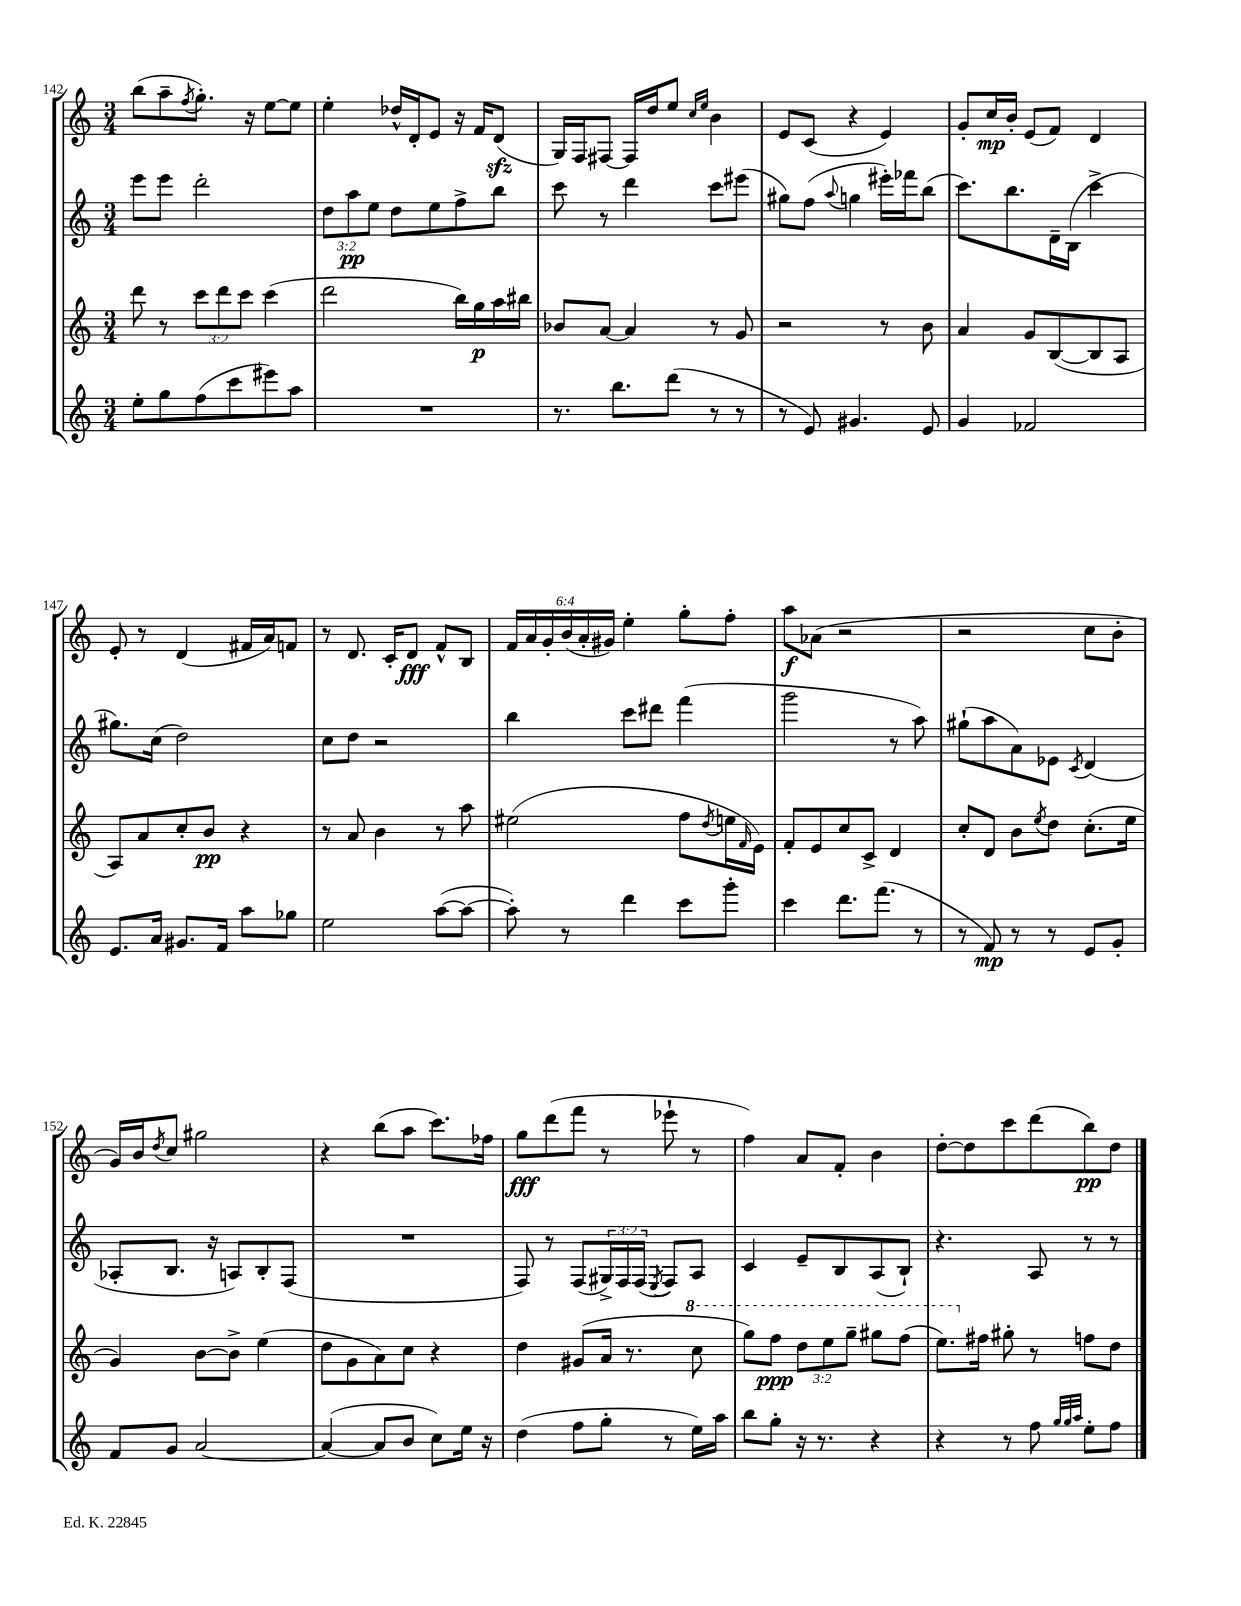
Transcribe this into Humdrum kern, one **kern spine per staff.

**kern	**dynam	**kern	**dynam	**kern	**dynam	**kern	**dynam
*part4	*part4	*part3	*part3	*part2	*part2	*part1	*part1
*staff4	*staff4	*staff3	*staff3	*staff2	*staff2	*staff1	*staff1
*clefG2	*	*clefG2	*	*clefG2	*	*clefG2	*
*k[]	*	*k[]	*	*k[]	*	*k[]	*
*M3/4	*	*M3/4	*	*M3/4	*	*M3/4	*
=142	=142	=142	=142	=142	=142	=142	=142
8ee'\L	.	8ddd\	.	8eee\L	.	(8bb\L	.
8gg\	.	8r	.	8eee\J	.	8aa~\	.
.	.	.	.	.	.	8qff/	.
(8ff\	.	12ccc\L	.	2ddd'\	.	8.gg'\J)	.
.	.	12ddd\	.	.	.	.	.
8ccc\	.	.	.	.	.	.	.
.	.	12ccc\J	.	.	.	.	.
.	.	.	.	.	.	16r	.
8eee#X\)	.	(4ccc\	.	.	.	[8ee\L	.
8aa\J	.	.	.	.	.	8ee\J]	.
=143	=143	=143	=143	=143	=143	=143	=143
2.r	.	2ddd\	.	12dd\L	.	4ee'\	.
.	.	.	.	12aa\	pp	.	.
.	.	.	.	12ee\J	.	.	.
.	.	.	.	8dd\L	.	16dd-X^^/LL	.
.	.	.	.	.	.	16d'/J	.
.	.	.	.	8ee\	.	8e/J	.
.	.	16bb\LL)	.	8ff^\	.	16r	.
.	.	16gg\	p	.	.	16f/KL	.
.	.	16aa\	.	8bb\J	.	(8dzz/J	.
.	.	16bb#X\JJ	.	.	.	.	.
=144	=144	=144	=144	=144	=144	=144	=144
8.r	.	8b-X/L	.	8ccc\	.	16G/LL)	.
.	.	.	.	.	.	16F/J	.
.	.	[8a/J	.	8r	.	[8F#X/J	.
8.bb\L	.	.	.	.	.	.	.
.	.	4a/]	.	4ddd\	.	16F#/LL]	.
.	.	.	.	.	.	16dd/J	.
(8ddd\J	.	.	.	.	.	8ee/J	.
.	.	.	.	.	.	16qqcc/LL	.
.	.	.	.	.	.	16qqee/JJ	.
8r	.	8r	.	8ccc\L	.	4b\	.
8r	.	8g/	.	(8eee#X\J	.	.	.
=145	=145	=145	=145	=145	=145	=145	=145
8r	.	2r	.	8gg#X\L)	.	8e/L	.
8e/)	.	.	.	(8ff\J	.	(8c/J	.
.	.	.	.	8qqaa/	.	.	.
4.g#X/	.	.	.	4ggn\	.	4r	.
.	.	8r	.	16eee#X'\LL)	.	4e/)	.
.	.	.	.	16fff-X\J	.	.	.
8e/	.	8b\	.	(8bb\J	.	.	.
=146	=146	=146	=146	=146	=146	=146	=146
4g/	.	4a/	.	8.ccc\L)	.	8g'/L	.
.	.	.	.	.	.	16cc/L	mp
.	.	.	.	8.bb\	.	16b'/JJ	.
2f-X/	.	8g/L	.	.	.	(8e/L	.
.	.	([8B/	.	16d~\L	.	8f/J)	.
.	.	.	.	(16B\JJ	.	.	.
.	.	8B/]	.	4ccc^\	.	4d/	.
.	.	8A/J	.	.	.	.	.
!!LO:LB:g=z
=147	=147	=147	=147	=147	=147	=147	=147
8.e/L	.	8A/L)	.	8.gg#X\L)	.	8e'/	.
.	.	8a/	.	.	.	8r	.
16a/Jk	.	.	.	(16cc\Jk	.	.	.
8.g#X/L	.	8cc'/	.	2dd\)	.	(4d/	.
.	.	8b/J	pp	.	.	.	.
16f/Jk	.	.	.	.	.	.	.
8aa\L	.	4r	.	.	.	16f#X/LL	.
.	.	.	.	.	.	16a/J)	.
8gg-X\J	.	.	.	.	.	8fn/J	.
=148	=148	=148	=148	=148	=148	=148	=148
2ee\	.	8r	.	8cc\L	.	8r	.
.	.	8a/	.	8dd\J	.	8.d/	.
.	.	4b\	.	2r	.	.	.
.	.	.	.	.	.	16c'/KL	.
.	.	.	.	.	.	8d/J	fff
([8aa\L	.	8r	.	.	.	8f^^/L	.
8aa\J_	.	8aa\	.	.	.	8B/J	.
=149	=149	=149	=149	=149	=149	=149	=149
8aa'\])	.	(2ee#X\	.	4bb\	.	24f/LL	.
.	.	.	.	.	.	24a/	.
.	.	.	.	.	.	24g'/	.
8r	.	.	.	.	.	(24b/	.
.	.	.	.	.	.	24a'/	.
.	.	.	.	.	.	24g#X/JJ)	.
4ddd\	.	.	.	8ccc\L	.	4ee'\	.
.	.	.	.	8ddd#X\J	.	.	.
8ccc\L	.	8ff\L	.	(4fff\	.	8gg'\L	.
.	.	8qdd/	.	.	.	.	.
8ggg'\J	.	16een\L	.	.	.	8ff'\J	.
.	.	16qqf/	.	.	.	.	.
.	.	16e\JJ)	.	.	.	.	.
=150	=150	=150	=150	=150	=150	=150	=150
4ccc\	.	8f'/L	.	2ggg\	.	8aa\L	f
.	.	8e/	.	.	.	(8a-X\J	.
8.ddd\L	.	8cc/	.	.	.	2r	.
.	.	8c^/J	.	.	.	.	.
(8.fff\J	.	.	.	.	.	.	.
.	.	4d/	.	8r	.	.	.
8r	.	.	.	8aa\)	.	.	.
=151	=151	=151	=151	=151	=151	=151	=151
8r	.	8cc'/L	.	(8gg#X`\L	.	2r	.
8f/)	mp	8d/J	.	8aa\	.	.	.
8r	.	8b\L	.	8a\)	.	.	.
.	.	8qee/	.	.	.	.	.
8r	.	8dd\J	.	8e-X\J	.	.	.
.	.	.	.	8qc/	.	.	.
8e/L	.	(8.cc'\L	.	(4d/	.	8cc\L	.
8g'/J	.	.	.	.	.	8b'\J	.
.	.	16ee\Jk	.	.	.	.	.
!!LO:LB:g=z
=152	=152	=152	=152	=152	=152	=152	=152
8f/L	.	4g/)	.	8A-X'/L	.	16g/LL)	.
.	.	.	.	.	.	16b/J	.
.	.	.	.	.	.	8qdd/	.
8g/J	.	.	.	8.B/J	.	8cc/J	.
[2a/	.	[8b\L	.	.	.	2gg#X\	.
.	.	.	.	16r	.	.	.
.	.	8b^\J]	.	8An/L)	.	.	.
.	.	(4ee\	.	8B'/	.	.	.
.	.	.	.	(8F/J	.	.	.
=153	=153	=153	=153	=153	=153	=153	=153
(4a/_	.	8dd\L	.	2.r	.	4r	.
.	.	8g\	.	.	.	.	.
8a/L]	.	8a\)	.	.	.	(8bb\L	.
8b/J	.	8cc\J	.	.	.	8aa\J	.
8cc\L)	.	4r	.	.	.	8.ccc\L)	.
16ee\Jk	.	.	.	.	.	.	.
16r	.	.	.	.	.	16ff-X\Jk	.
=154	=154	=154	=154	=154	=154	=154	=154
(4dd\	.	4dd\	.	8F/)	.	8gg\L	fff
.	.	.	.	8r	.	(8ddd\	.
8ff\L	.	(8g#X/L	.	(8F/L	.	8fff\J	.
8gg'\J	.	16a/Jk	.	24G#X^/L)	.	8r	.
.	.	.	.	24F/	.	.	.
.	.	8.r	.	.	.	.	.
.	.	.	.	(24F/JJ	.	.	.
.	.	.	.	8qE/	.	.	.
8r	.	.	.	8F/L)	.	8eee-X`\	.
*	*	*8va	*	*	*	*	*
16ee\LL)	.	8ccc\	.	8A/J	.	8r	.
16aa\JJ	.	.	.	.	.	.	.
=155	=155	=155	=155	=155	=155	=155	=155
8bb\L	.	8ggg\L)	.	4c/	.	4ff\)	.
8gg'\J	.	8fff\J	ppp	.	.	.	.
16r	.	12ddd\L	.	8e~/L	.	8a/L	.
8.r	.	.	.	.	.	.	.
.	.	12eee\	.	.	.	.	.
.	.	.	.	8B/	.	8f'/J	.
.	.	12ggg~\J	.	.	.	.	.
4r	.	8ggg#X\L	.	(8A/	.	4b\	.
.	.	(8fff\J	.	8B`/J)	.	.	.
=156	=156	=156	=156	=156	=156	=156	=156
4r	.	8.eee\L)	.	4.r	.	[8dd'\L	.
.	.	.	.	.	.	8dd\]	.
*	*	*X8va	*	*	*	*	*
.	.	16ff#X\Jk	.	.	.	.	.
8r	.	8gg#X'\	.	.	.	8ccc\	.
8ff\	.	8r	.	8A/	.	(8ddd\	.
32qqgg/LLL	.	.	.	.	.	.	.
32qqgg/	.	.	.	.	.	.	.
32qqaa/JJJ	.	.	.	.	.	.	.
8ee'\L	.	8ffn\L	.	8r	.	8bb\)	pp
8ff\J	.	8dd\J	.	8r	.	8dd\J	.
==	==	==	==	==	==	==	==
*-	*-	*-	*-	*-	*-	*-	*-
